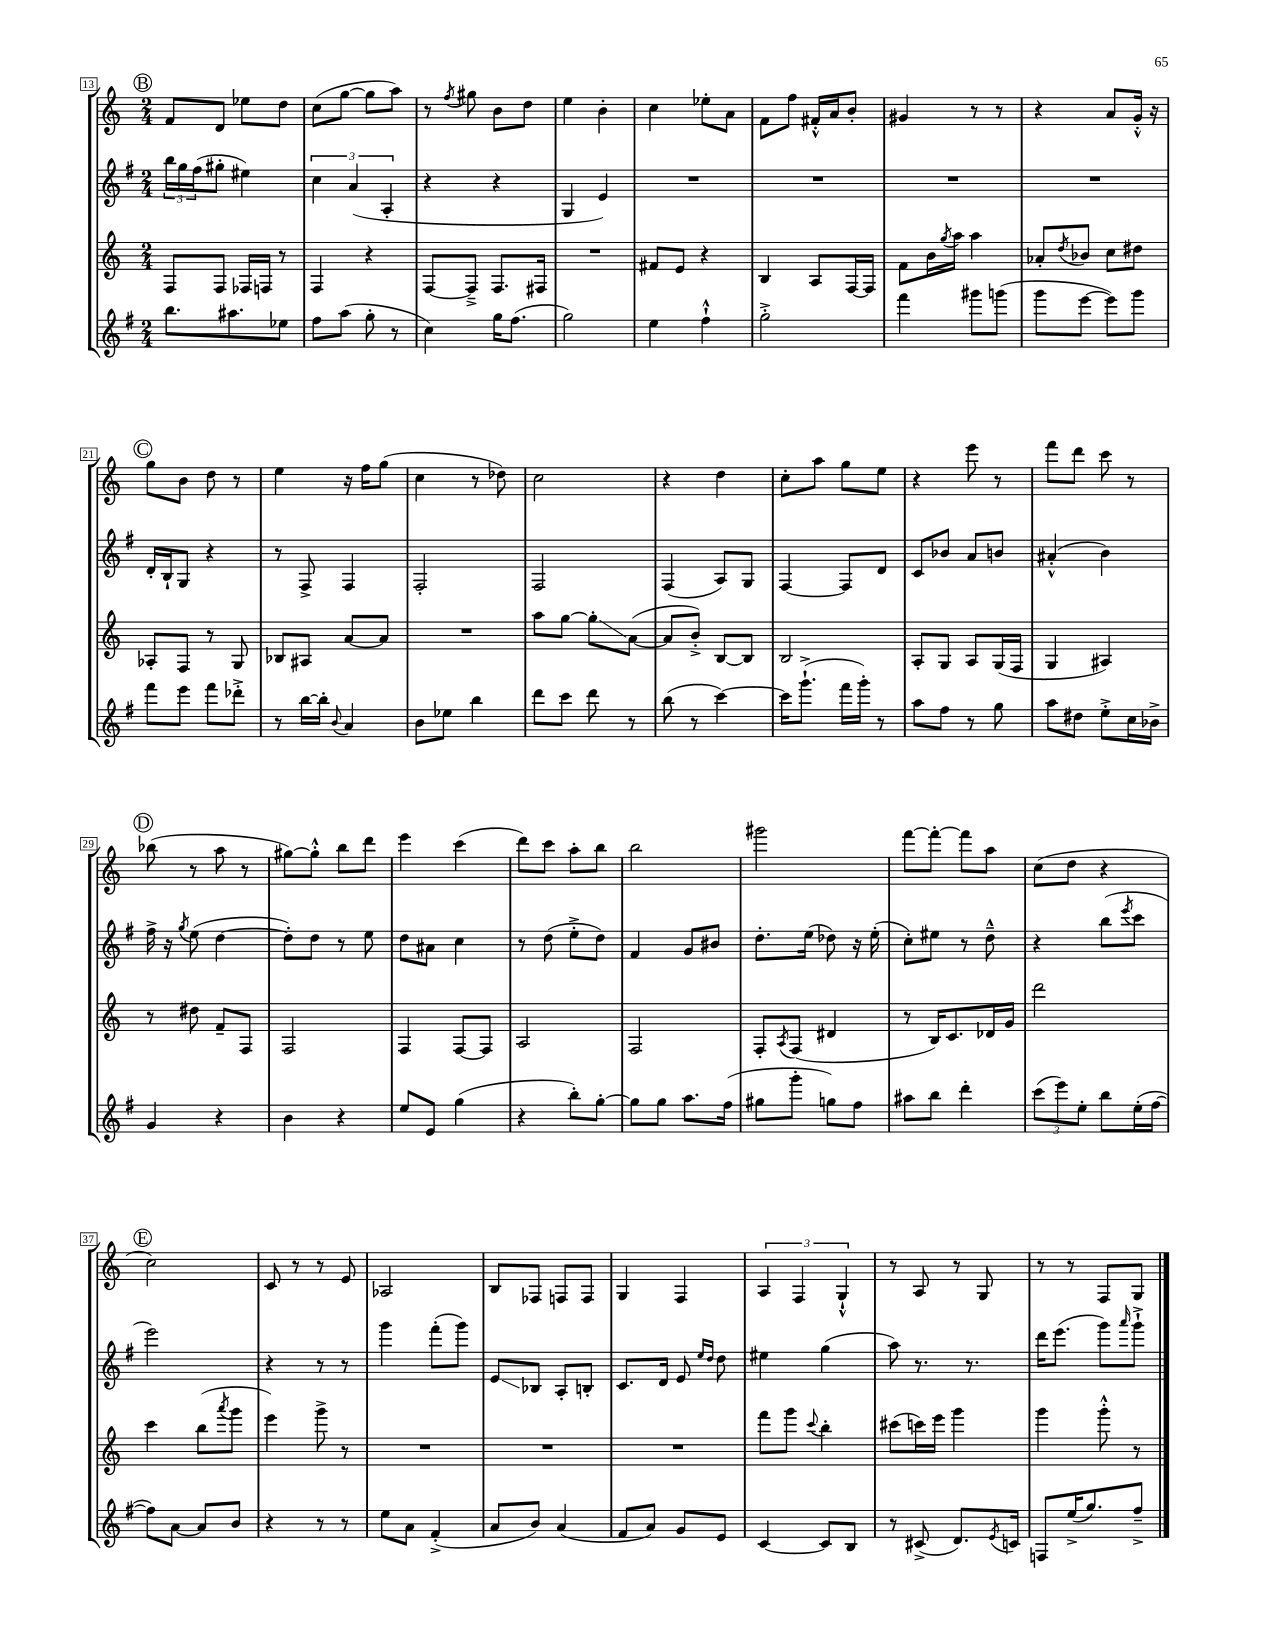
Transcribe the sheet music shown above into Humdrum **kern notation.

**kern	**kern	**kern	**kern
*staff4	*staff3	*staff2	*staff1
*clefG2	*clefG2	*clefG2	*clefG2
*k[f#]	*k[]	*k[f#]	*k[]
*M2/4	*M2/4	*M2/4	*M2/4
8.bb	8F	24bb	8f
.	.	24gg	.
.	.	(24ff#	.
.	8F	8gg#'	8d
8.aa#	.	.	.
.	16F-	4ee#)	8ee-
.	16F	.	.
8ee-	8r	.	8dd
=	=	=	=
8ff#	4F	6cc	(8cc
(8aa	.	.	[8gg
.	.	(6a	.
8gg'	4r	.	8gg]
.	.	6A'	.
8r	.	.	8aa)
=	=	=	=
4cc)	[8F	4r	8r
.	.	.	8qff
.	8F~^]	.	8gg#
16gg	8.F	4r	8b
(8.ff#	.	.	.
.	.	.	8dd
.	16F#	.	.
=	=	=	=
2gg)	2r	4G	4ee
.	.	4e)	4b'
=	=	=	=
4ee	8f#	2r	4cc
.	8e	.	.
4ff#`^^	4r	.	8ee-'
.	.	.	8a
=	=	=	=
2gg'^	4B	2r	8f
.	.	.	8ff
.	8A	.	16f#'^^
.	.	.	16a
.	[16F	.	8b'
.	16F]	.	.
=	=	=	=
4fff#	8f	2r	4g#
.	16b	.	.
.	8qgg	.	.
.	16aa	.	.
8ggg#	4aa	.	8r
(8ggg	.	.	8r
=	=	=	=
8ggg	8a-'	2r	4r
.	8qdd	.	.
[8eee	8b-	.	.
8eee])	8cc	.	8a
8ggg	8dd#	.	16g'^^
.	.	.	16r
=	=	=	=
8fff#	8A-'	16d'	8gg
.	.	16B`	.
8eee	8F	8G	8b
8fff#	8r	4r	8dd
8ddd-'^	8G	.	8r
=	=	=	=
8r	8B-	8r	4ee
[16bb	8A#	8F#^	.
16bb']	.	.	.
8qqb	.	.	.
4a	[8a	4F#	16r
.	.	.	16ff
.	8a]	.	(8gg
=	=	=	=
8b	2r	2F#'	4cc
8ee-	.	.	.
4bb	.	.	8r
.	.	.	8dd-)
=	=	=	=
8ddd	8aa	2F#	2cc
8ccc	[8gg	.	.
8ddd	8gg']	.	.
8r	([8a	.	.
=	=	=	=
(8bb	8a]	(4F#	4r
8r	8b'^)	.	.
[4ccc)	[8B	8A)	4dd
.	8B]	8G	.
=	=	=	=
16ccc]	2B	[4F#	8cc'
(8.ggg`^	.	.	.
.	.	.	8aa
16fff#	.	8F#]	8gg
16ggg')	.	.	.
8r	.	8d	8ee
=	=	=	=
8aa	8A'	8c	4r
8ff#	8G	8b-	.
8r	8A	8a	8eee
8gg	(16G	8b	8r
.	16F	.	.
=	=	=	=
8aa	4G	(4a#'^^	8fff
8dd#	.	.	8ddd
8ee'^	4A#)	4b)	8ccc
16cc	.	.	8r
16b-^	.	.	.
=	=	=	=
4g	8r	16ff#^	(8bb-
.	.	16r	.
.	.	8qgg	.
.	8dd#	(8ee	8r
4r	8f~	[4dd	8aa
.	8F	.	8r
=	=	=	=
4b	2F	8dd'])	[8gg#)
.	.	8dd	8gg#'^^]
4r	.	8r	8bb
.	.	8ee	8ddd
=	=	=	=
8ee	4F	8dd	4eee
8e	.	8a#	.
(4gg	[8F	4cc	(4ccc
.	8F]	.	.
=	=	=	=
4r	2A	8r	8ddd)
.	.	(8dd	8ccc
8bb')	.	8ee'^	8aa'
[8gg'	.	8dd)	8bb
=	=	=	=
8gg]	2F	4f#	2bb
8gg	.	.	.
8.aa	.	8g	.
.	.	8b#	.
(16ff#	.	.	.
=	=	=	=
8gg#	8F'	8.dd'	2ggg#
.	8qA	.	.
8ggg'	(8F	.	.
.	.	(16ee	.
8gg)	4d#	8dd-)	.
8ff#	.	16r	.
.	.	(16ee'	.
=	=	=	=
8aa#	8r	8cc')	[8fff
8bb	16B)	8ee#	8fff'_
.	8.c	.	.
4ddd'	.	8r	8fff]
.	16d-	8dd~^^	8aa
.	16g	.	.
=	=	=	=
(12ccc	2ddd	4r	(8cc
12eee)	.	.	.
.	.	.	8dd
12ee'	.	.	.
8bb	.	(8bb	4r
.	.	8qeee	.
(16ee'	.	8ccc	.
[16ff#	.	.	.
=	=	=	=
8ff#])	4ccc	2eee)	2cc)
[8a	.	.	.
8a]	(8bb	.	.
.	8qaaa	.	.
8b	8ggg	.	.
=	=	=	=
4r	4eee)	4r	8c
.	.	.	8r
8r	8ggg^	8r	8r
8r	8r	8r	8e
=	=	=	=
8ee	2r	4ggg	2A-
8a	.	.	.
(4f#'^	.	(8fff#'	.
.	.	8ggg)	.
=	=	=	=
8a	2r	8e	8B
8b)	.	8B-	8F-
(4a	.	8A'	8F
.	.	8B'	8F
=	=	=	=
8f#	2r	8.c	4G
8a)	.	.	.
.	.	16d	.
8g	.	8e	4F
.	.	16qqee	.
.	.	16qqdd	.
8e	.	8dd	.
=	=	=	=
[4c	8fff	4ee#	6A
.	8ggg	.	.
.	.	.	6F
.	8qqccc	.	.
8c]	4bb'	(4gg	.
.	.	.	6G`^^
8B	.	.	.
=	=	=	=
8r	(8ccc#	8aa)	8r
(8c#^	16ccc)	8.r	8A
.	16eee	.	.
8.d)	4ggg	.	8r
.	.	8.r	.
.	.	.	8G
8qe	.	.	.
16c	.	.	.
=	=	=	=
8F	4ggg	16ddd	8r
.	.	(8.eee	.
(16ee^	.	.	8r
8.gg)	.	.	.
.	8ggg'^^	8ggg)	8F
.	.	16qqaaa	.
8ff#~^	8r	8ggg`^	8G
==	==	==	==
*-	*-	*-	*-
